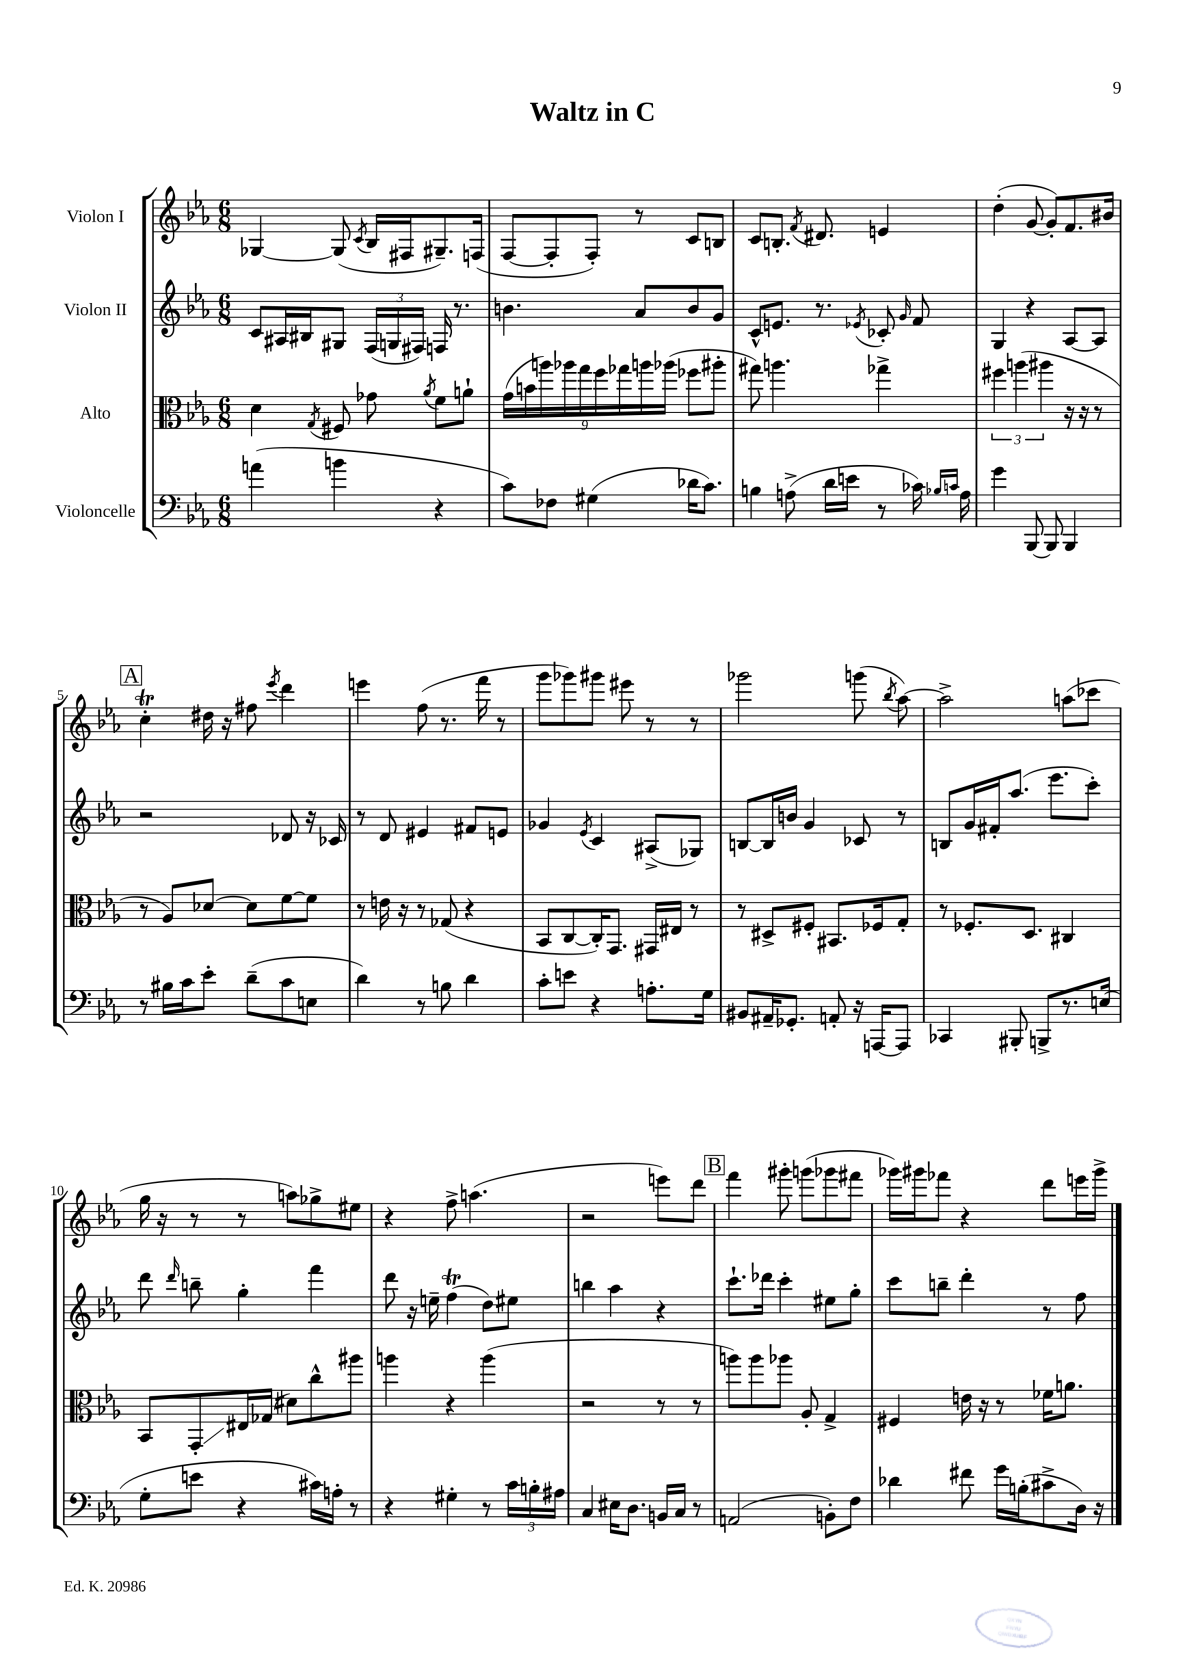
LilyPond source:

\header { title = "Waltz in C" }
<<
\new StaffGroup <<
\new Staff = "s0" \with { instrumentName = "Violon I" } {
    \clef treble \key ees \major \numericTimeSignature \time 6/8
    \autoBeamOff ges4~ ges8( \acciaccatura { c'8 } bes16[ fis16 gis8.--) f16]( |
    f8[~ f8-. f8]-.) r8 c'8[ b8] |
    c'8[ b8.]-. \acciaccatura { f'8 } dis'8. e'4 |
    d''4-.( g'8~ g'8[-.) f'8. bis'16] |
    \mark \markup { \box "A" } c''4-.\trill dis''16 r16 fis''8 \acciaccatura { ees'''8 } d'''4 |
    e'''4 f''8( r8. f'''16 r8 |
    g'''8[ ges'''8) gis'''8] eis'''8 r8 r8 |
    ges'''2 g'''8( \acciaccatura { bes''8 } aes''8~) |
    aes''2-> a''8[( ces'''8] |
    g''16 r16 r8 r8 a''8[) ges''8-> eis''8] |
    r4 f''8-> a''4.( |
    r2 e'''8[) d'''8] |
    \mark \markup { \box "B" } f'''4 gis'''8-. g'''8[( ges'''8 fis'''8] |
    ges'''16[) gis'''16 fes'''8] r4 d'''8[ e'''16 gis'''16]-> \bar "|." |
}
\new Staff = "s1" \with { instrumentName = "Violon II" } {
    \clef treble \key ees \major \numericTimeSignature \time 6/8
    \autoBeamOff c'8[ ais16 bis16 gis8] \tuplet 3/2 { f16[( g16 fis16]) } f16 r8. |
    b'4. aes'8[ b'8 g'8] |
    c'8[-^ e'8.] r8. \acciaccatura { ees'8 } ces'8-. \grace { g'16 } f'8 |
    g4 r4 aes8[~ aes8] |
    \mark \markup { \box "A" } r2 des'8 r16 ces'16 |
    r8 d'8 eis'4 fis'8[ e'8] |
    ges'4 \acciaccatura { ees'8 } c'4 ais8[->( ges8]) |
    b8[~ b16 b'16] g'4 ces'8 r8 |
    b8[ g'16 fis'16-. aes''8.]( ees'''8.[ c'''8]-.) |
    d'''8 \grace { d'''16 } b''8-- g''4-. f'''4 |
    d'''8 r16 e''16-- f''4\trill( d''8[) eis''8] |
    b''4 aes''4 r4 |
    \mark \markup { \box "B" } c'''8.[-! des'''16] c'''4-. eis''8[ g''8]-. |
    c'''8[ b''8]-- d'''4-. r8 f''8 \bar "|." |
}
\new Staff = "s2" \with { instrumentName = "Alto" } {
    \clef alto \key ees \major \numericTimeSignature \time 6/8
    \autoBeamOff d'4 \acciaccatura { g8 } fis8 ges'8 \acciaccatura { aes'8 } f'8[ a'8]-! |
    \tuplet 9/8 { g'16[( b'16 a''16) aes''16 g''16 f''16 ges''16 a''16 aes''16]( } fes''8[ ais''8]-. |
    gis''8) a''4. ges''4-> |
    \tuplet 3/2 { fis''4 a''4( ais''4 } r16 r16 r8 |
    \mark \markup { \box "A" } r8 aes8[) des'8]~ des'8[ f'8~ f'8] |
    r8 e'16 r16 r8 ges8( r4 |
    bes,8[ c8~ c16-.) g,8.] gis,16[ eis16] r8 |
    r8 dis8[-> fis8]-. bis,8.[ fes16 g8]-. |
    r8 fes8.[-. d8.] cis4 |
    bes,8[ g,8-.\glissando eis16 ges16]( dis'8[) c''8-^ ais''8] |
    a''4 r4 a''4( |
    r2 r8 r8 |
    \mark \markup { \box "B" } a''8[) a''8 aes''8] aes8-. g4-> |
    fis4 e'16 r16 r8 fes'16[ a'8.] \bar "|." |
}
\new Staff = "s3" \with { instrumentName = "Violoncelle" } {
    \clef bass \key ees \major \numericTimeSignature \time 6/8
    \autoBeamOff a'4( b'4 r4 |
    c'8[) fes8] gis4( des'16[ c'8.]) |
    b4 a8->( d'16[ e'16] r8 ces'16) \grace { bes16[ c'16] } a16 |
    g'4 bes,,8~ bes,,8 bes,,4 |
    \mark \markup { \box "A" } r8 bis16[ c'16 ees'8]-. d'8[--( c'8 e8] |
    d'4) r8 b8 d'4 |
    c'8[-. e'8] r4 a8.[-. g16] |
    bis,8[ ais,16-- ges,8.]-. a,8-. r16 a,,16[~ a,,8] |
    ces,4 bis,,8-. b,,8[-> r8. e16]( |
    g8[-. e'8] r4 cis'16[) a16]-. r8 |
    r4 gis4-. r8 \tuplet 3/2 { c'16[ b16-. ais16] } |
    c4 eis16[ d8.] b,16[ c16] r8 |
    \mark \markup { \box "B" } a,2( b,8[-.) f8] |
    des'4 fis'8 g'16[ b16-.( cis'8-> d16]) r16 \bar "|." |
}
>>
>>
